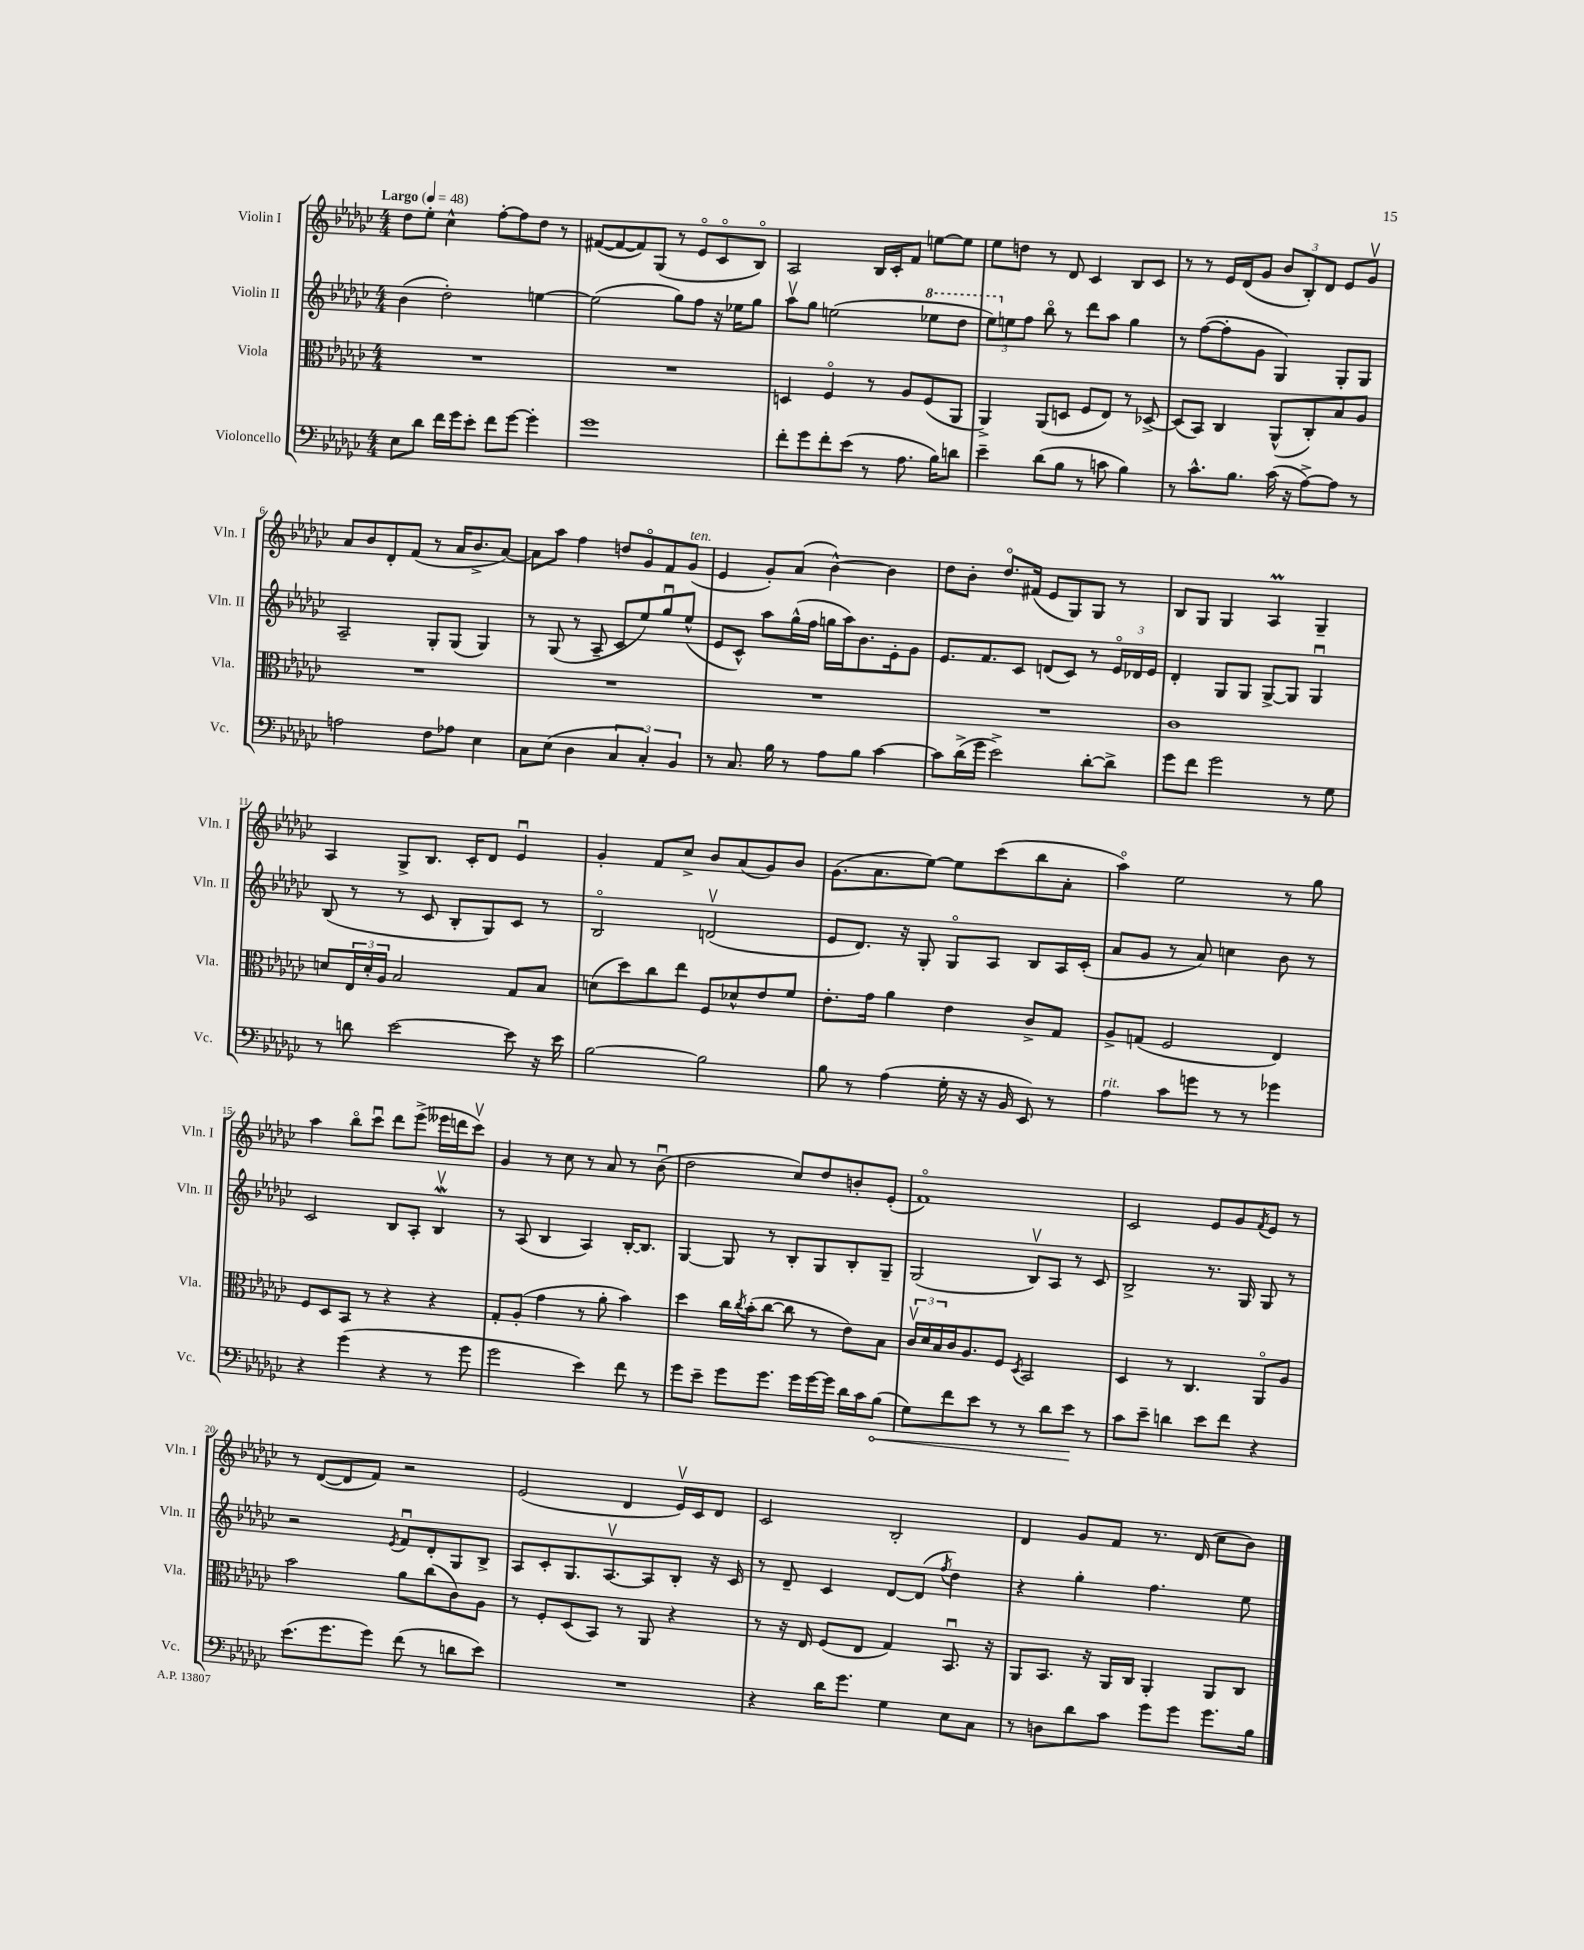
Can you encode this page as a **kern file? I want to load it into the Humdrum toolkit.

**kern	**dynam	**kern	**kern	**kern
*part4	*part4	*part3	*part2	*part1
*staff4	*staff4	*staff3	*staff2	*staff1
*I"Violoncello	*	*I"Viola	*I"Violin II	*I"Violin I
*I'Vc.	*	*I'Vla.	*I'Vln. II	*I'Vln. I
*clefF4	*	*clefC3	*clefG2	*clefG2
*k[b-e-a-d-g-c-]	*	*k[b-e-a-d-g-c-]	*k[b-e-a-d-g-c-]	*k[b-e-a-d-g-c-]
*M4/4	*	*M4/4	*M4/4	*M4/4
*MM48	*	*MM48	*MM48	*MM48
=1	=1	=1	=1	=1
!	!	!	!	!LO:TX:a:B:t=Largo
8E-\L	.	1r	(4b-\	8dd-\L
8d-\J	.	.	.	8ee-'\J
16f\LL	.	.	2dd-'\)	4cc-^^\
16g-\J	.	.	.	.
8e-'\J	.	.	.	.
8f\L	.	.	.	[8ff'\L
[8g-\J	.	.	.	8ff\]
4g-'\]	.	.	[4een\	8dd-\J
.	.	.	.	8r
=2	=2	=2	=2	=2
1g-	.	1r	(2ee\]	([8f#X/L
.	.	.	.	8f#/_
.	.	.	.	8f#/])
.	.	.	.	(8G-/J
.	.	.	8gg-\L)	8r
.	.	.	8ff\J	8e-/L
.	.	.	16r	8c-/
.	.	.	16ee-X\KL	.
.	.	.	8gg-\J	8B-/J)
=3	=3	=3	=3	=3
8f'\L	.	4Dn/	8aa-v\L	2A-/
8g-\	.	.	8gg-\J	.
8f'\	.	4F/	(2een\	.
(8e-\J	.	.	.	.
8r	.	8r	.	16B-/LL
.	.	.	.	16c-'/J
8.A-\	.	8A-/L	.	8f/J
*	*	*	*8va	*
.	.	(8F/	8eee-X\L	[8een\L
16B-\KL)	.	.	.	.
8dn\J	.	8AA-/J	8ddd-\J	8ee\J]
=4	=4	=4	=4	=4
4e-~\	.	4AA-^/)	12eee-\L)	8ee-\L
*	*	*	*X8va	*
.	.	.	12een\	.
.	.	.	.	8ddn\J
.	.	.	12ff\J	.
(8d-\L	.	(8AA-/L	8bb-\	8r
8B-\J	.	8Dn/J	8r	8d-/
8r	.	8F/L	8ddd-\L	4c-/
8cn\	.	8E-/J)	8aa-\J	.
4B-\)	.	8r	4gg-\	8B-/L
.	.	[8D-X^/	.	8c-/J
=5	=5	=5	=5	=5
8r	.	(8D-/L]	8r	8r
8.c-^^\L	.	8BB-/J)	([8ff\L	8r
.	.	4C-/	8ff'\]	16e-/LL
8.B-\J	.	.	.	(16d-/J
.	.	.	8g-\J	8g-/J
(16c-\	.	(8AA-^^/L	4G-/)	12b-/L
16r	.	.	.	.
.	.	.	.	12B-'/)
[8A-^\L)	.	8C-'/)	.	.
.	.	.	.	12d-/J
8A-\J]	.	8B-/	8G-'/L	8e-/L
8r	.	8A-/J	8G-/J	8g-v/J
!!LO:LB:g=z
=6	=6	=6	=6	=6
2An\	.	1r	2A-~/	8a-/L
.	.	.	.	8b-/
.	.	.	.	8d-'/
.	.	.	.	(8f/J
8F\L	.	.	8G-'/L	8r
8A-X\J	.	.	(8G-/J	16a-/KL
.	.	.	.	8.b-^/
4E-\	.	.	4G-/)	.
.	.	.	.	[8a-/J)
=7	=7	=7	=7	=7
8C-\L	.	1r	8r	8a-\L]
(8E-\J	.	.	(8G-/	8aa-\J
4D-\	.	.	8r	4ff\
.	.	.	8A-~/	.
6C-/	.	.	8c-/L	8ddn/L
.	.	.	8ee-/)	8g-/
6C-'/)	.	.	.	.
.	.	.	8gg-u/	8f/
6BB-/	.	.	.	.
!	!	!	!	!LO:TX:a:i:t=ten.
.	.	.	(8ee-^^/J	(8g-/J
=8	=8	=8	=8	=8
8r	.	1r	8e-/L	4e-/
8.C-/	.	.	8c-^^/J)	.
.	.	.	8aa-\L	8g-'/L)
16B-\	.	.	.	.
8r	.	.	(16gg-^^\L	(8a-/J
.	.	.	16ff\JJ	.
8A-\L	.	.	16ggn\LL	[4b-^^\)
.	.	.	16aa-\J)	.
8B-\J	.	.	8.b-\	.
[4c-\	.	.	.	4b-\]
.	.	.	16e-'\k	.
.	.	.	8g-\J	.
=9	=9	=9	=9	=9
8c-\L]	.	1r	8.e-/L	8dd-\L
(16d-^\L	.	.	.	8b-'\J
16g-\JJ	.	.	8.f/	.
2e-^\)	.	.	.	8.dd-/L
.	.	.	8c-/J	.
.	.	.	.	(16f#X/Jk
.	.	.	(8dn/L	8e-/L
.	.	.	8c-/J)	8G-/)
[8d-'\L	.	.	8r	8G-/J
8d-^\J]	.	.	24e-/LL	8r
.	.	.	24d-X/	.
.	.	.	24e-/JJ	.
=10	=10	=10	=10	=10
8g-\L	.	1c-	4d-'/	8B-/L
8f\J	.	.	.	8G-/J
2g-\	.	.	8G-/L	4G-/
.	.	.	8G-/J	.
.	.	.	[8G-^/L	4A-M/
.	.	.	8G-/J]	.
8r	.	.	4G-u/	4G-~/
8G-\	.	.	.	.
!!LO:LB:g=z
=11	=11	=11	=11	=11
8r	.	8dn/L	(8B-/	4A-/
8dn\	.	24E-/L	8r	.
.	.	24d'/	.	.
.	.	24A-/JJ	.	.
[2e-\	.	2B-/	8r	8G-^/L
.	.	.	8c-/	8.B-/J
.	.	.	8B-'/L	.
.	.	.	.	16c-'/KL
.	.	.	8G-/)	8d-/J
8e-\]	.	8G-/L	8c-/J	4e-u/
16r	.	8B-/J	8r	.
16e-\	.	.	.	.
=12	=12	=12	=12	=12
[2B-\	.	(8dn\L	2B-/	4g-'/
.	.	8dd-\)	.	.
.	.	8cc-\	.	8f/L
.	.	8ee-\J	.	8cc-^/J
2B-\]	.	8F/L	(2dnv/	8b-/L
.	.	8d-X^^/	.	(8a-/
.	.	8e-/	.	8g-/)
.	.	8f/J	.	8b-/J
=13	=13	=13	=13	=13
8B-\	.	8.e-'\L	8e-/L	(8.g-\L
8r	.	.	8.d-/J)	.
.	.	16g-\Jk	.	8.a-\
(4A-\	.	4a-\	.	.
.	.	.	16r	.
.	.	.	8G-'/	[8ee-\J)
16G-'\	.	4e-\	8G-/L	8ee-\L]
16r	.	.	.	.
16r	.	.	8A-/J	(8ccc-\
16BB-/	.	.	.	.
8EE-/)	.	8c-^/L	8B-/L	8bb-\
8r	.	8G-/J	16A-/L	8a-'\J
.	.	.	(16c-'/JJ	.
=14	=14	=14	=14	=14
!LO:TX:a:i:t=rit.	!	!	!	!
4A-\	.	8A-^/L	8a-/L	4aa-\)
.	.	(8Gn/J	8g-/J	.
8c-\L	.	2F/	8r	2ee-\
8gn\J	.	.	8a-/)	.
8r	.	.	4ccn\	.
8r	.	.	.	.
4g-X\	.	4E-/)	8b-\	8r
.	.	.	8r	8gg-\
!!LO:LB:g=z
=15	=15	=15	=15	=15
4r	.	8F/L	2c-/	4aa-\
.	.	8D-/	.	.
(4g-\	.	8BB-/J	.	8bb-\L
.	.	8r	.	8ccc-u\J
4r	.	4r	8B-/L	8ddd-\L
.	.	.	8A-'/J	(8eee-^\J
8r	.	4r	4B-Wv/	16eee--X\LL
.	.	.	.	16dddn\J
8g-\	.	.	.	8ccc-v\J)
=16	=16	=16	=16	=16
2g-\	.	8G-'/L	8r	4g-/
.	.	(8A-'/J	(8A-/	.
.	.	4g-\	4B-/	8r
.	.	.	.	8cc-\
4e-\)	.	8r	4A-/)	8r
.	.	8a-'\	.	8a-/
8f\	.	4b-\)	[16B-'/KL	8r
.	.	.	8.B-/J]	.
8r	.	.	.	(8b-u\
=17	=17	=17	=17	=17
8g-\L	.	4dd-\	[4G-/	2dd-\
8e-~\J	.	.	.	.
8g-\L	.	16cc-\LL	8G-/]	.
.	.	8qcc-/	.	.
.	.	(16b-'\J	.	.
8.g-\J	.	[8cc-\J	8r	.
.	.	8cc-\]	8B-'/L	8cc-/L)
16g-\LL	.	.	.	.
[16g-\	.	8r	8G-/	8dd-/
16g-\JJ]	.	.	.	.
16d-\LL	.	8e-\L)	8B-'/	8bn'/
16c-\J	.	.	.	.
!	!LO:HP:b	!	!	!
(8B-\J	<	8B-\J	8G-~/J	(8e-'/J
=18	=18	=18	=18	=18
8G-\L)	.	24c-v/LL	(2G-/	1f)
.	.	24d-/	.	.
.	.	24B-/	.	.
8f\	.	16c-/J	.	.
.	.	8.A-/	.	.
8e-\J	.	.	.	.
8r	.	8F/J	.	.
.	.	8qD-/	.	.
8r	.	2BB-/	8B-v/L)	.
8d-\L	.	.	8A-/J	.
8e-\J	.	.	8r	.
8r	[	.	8c-/	.
=19	=19	=19	=19	=19
8c-\L	.	4D-/	2B-^/	2c-/
8e-~\J	.	.	.	.
4dn\	.	8r	.	.
.	.	4.C-/	.	.
8e-\L	.	.	8.r	8e-/L
8f\J	.	.	.	8g-/
.	.	.	16G-/	.
.	.	.	.	8qf/
4r	.	8AA-/L	8G-/	8e-/J
.	.	8A-/J	8r	8r
!!LO:LB:g=z
=20	=20	=20	=20	=20
(8.e-\L	.	2b-\	2r	8r
.	.	.	.	([8d-/L
8.g-\	.	.	.	.
.	.	.	.	8d-/]
8g-\J)	.	.	.	8f/J)
.	.	.	8qe-/	.
(8f\	.	8a-\L	8fu/L	2r
8r	.	(8cc-\	8d-'/	.
8dn\L	.	8c-\)	8G-/	.
8e-\J)	.	8A-\J	8B-^/J	.
=21	=21	=21	=21	=21
1r	.	8r	8A-/L	(2e-/
.	.	8F'/L	8c-'/	.
.	.	(8D-/	8.G-/	.
.	.	8BB-/J)	.	.
.	.	.	[8.A-v/	.
.	.	8r	.	4d-/
.	.	8AA-/	8A-/]	.
.	.	4r	8B-'/J	16e-v/LL)
.	.	.	.	16c-/J
.	.	.	16r	8d-/J
.	.	.	16c-/	.
=22	=22	=22	=22	=22
4r	.	8r	8r	2c-/
.	.	16r	8d-~/	.
.	.	16E-/	.	.
16d-\KL	.	(8F/L	4c-/	.
8.g-\J	.	.	.	.
.	.	8E-/J	.	.
4G-\	.	4G-/)	[8d-/L	2B-'/
.	.	.	(8d-/J]	.
.	.	.	8qff/	.
8E-\L	.	8.BB-u/	4dd-\)	.
8C-\J	.	.	.	.
.	.	16r	.	.
=23	=23	=23	=23	=23
8r	.	8AA-/L	4r	4d-/
8Dn\L	.	8.BB-/J	.	.
8d-\	.	.	4gg-'\	8g-/L
.	.	16r	.	.
8c-\J	.	16AA-/LL	.	8f/J
.	.	16C-/JJ	.	.
8g-\L	.	4AA-'/	4.ff\	8.r
8g-\J	.	.	.	.
.	.	.	.	(16d-/
8.g-\L	.	8AA-/L	.	8cc-\L
.	.	8C-/J	8ee-\	8b-\J)
16B-\Jk	.	.	.	.
==	==	==	==	==
*-	*-	*-	*-	*-
